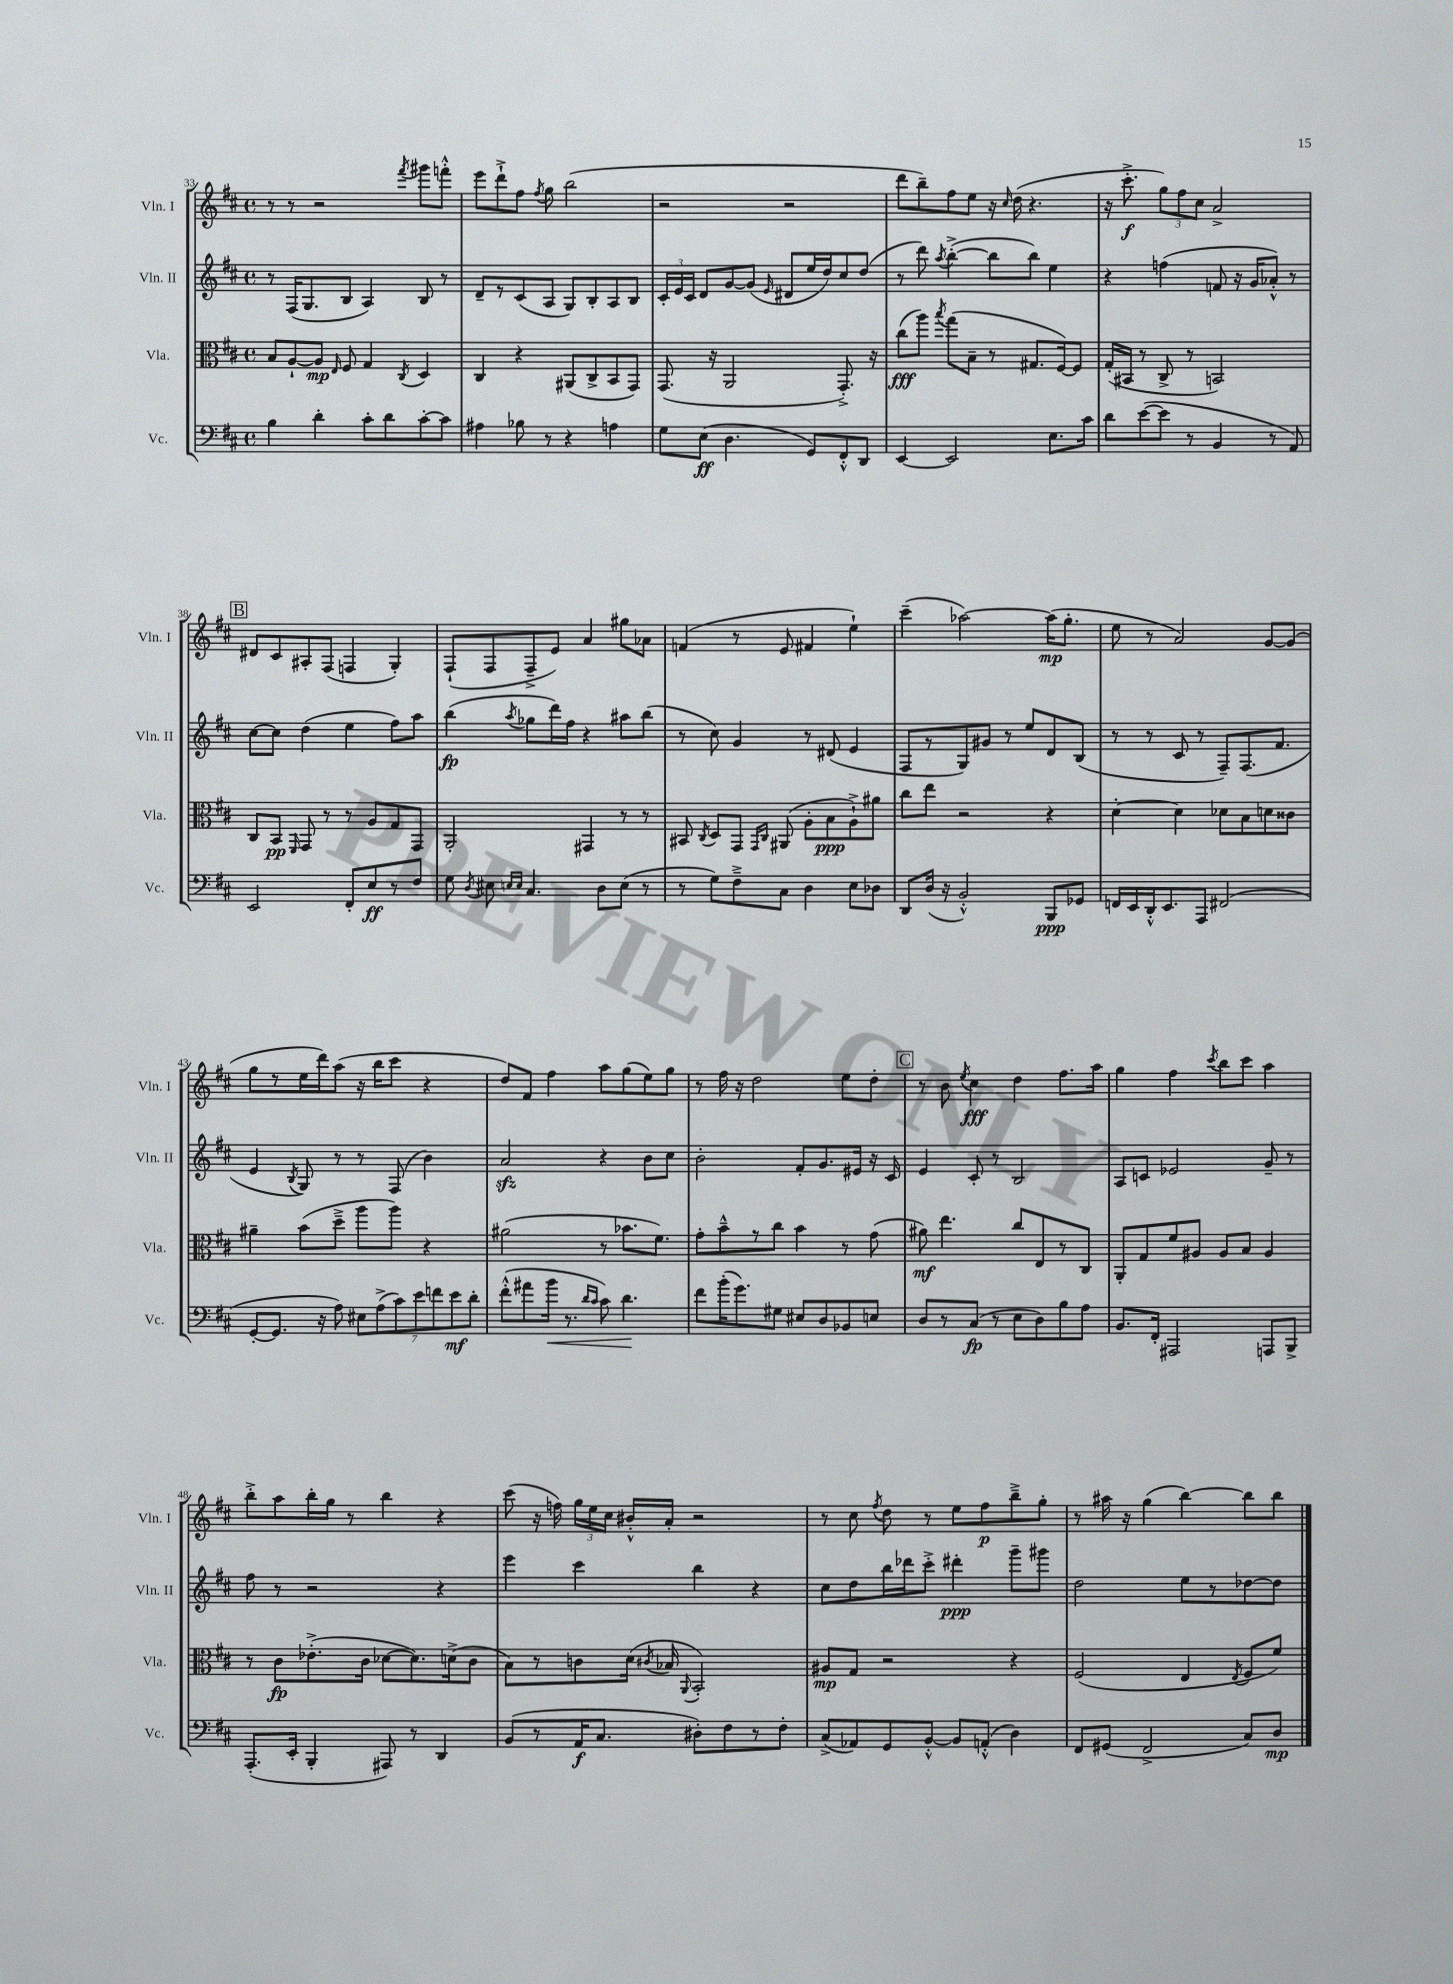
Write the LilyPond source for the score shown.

<<
\new StaffGroup <<
\new Staff = "s0" \with { instrumentName = "Vln. I" shortInstrumentName = "Vln. I" } {
    \clef treble \key d \major \defaultTimeSignature \time 4/4
    \autoBeamOff r8 r8 r2 \acciaccatura { fis'''8 } gis'''8[ f'''8]-.-^ |
    e'''8[ d'''8-!-> fis''8] \acciaccatura { fis''8 } g''8 b''2( |
    r2 r2 |
    d'''8[ b''8--) fis''8 e''8] r16 \grace { cis''16 } d''16( r4. |
    r16 cis'''8.-.->\f \tuplet 3/2 { g''8[) fis''8 cis''8] } a'2-> |
    \mark \markup { \box "B" } dis'8[ cis'8 ais8-. fis8]( f4 g4-.) |
    fis8[-!( fis8 fis8---> e'8]) a'4 gis''8[ aes'8] |
    f'4( r8 e'8 fis'4 e''4-!) |
    cis'''4--( aes''2~) aes''16[\mp( g''8.]-. |
    e''8 r8 a'2) g'8[~ g'8]( |
    g''8[ r8 e''16 d'''16) a''8]( r16 b''16[ cis'''8] r4 |
    d''8[) fis'8] fis''4 a''8[ g''8( e''8) g''8] |
    r8 fis''16 r16 d''2 e''8[ d''8]-. |
    \mark \markup { \box "C" } r8 b'8 \acciaccatura { e''8 } cis''4\fff d''4 fis''8.[ a''16] |
    g''4 fis''4 \acciaccatura { cis'''8 } b''8[ cis'''8] a''4 |
    b''8[-.-> a''8 b''16-. g''16] r8 b''4 r4 |
    cis'''8( r16 f''16) \tuplet 3/2 { g''16[ e''16 cis''16] } bis'16[-.-^ a'16]-. r2 |
    r8 cis''8 \acciaccatura { fis''8 } d''8 r8 e''8[ fis''8\p b''8---> g''8]-. |
    r8 ais''16 r16 g''4( b''4~) b''8[ b''8] \bar "|." |
}
\new Staff = "s1" \with { instrumentName = "Vln. II" shortInstrumentName = "Vln. II" } {
    \clef treble \key d \major \defaultTimeSignature \time 4/4
    \autoBeamOff r8 fis16[( g8. b8] a4) b8 r8 |
    d'8[-- r8 cis'8( a8] g8[) b8-. a8 b8] |
    \tuplet 3/2 { cis'16[-. e'16 cis'16] } d'8[ g'8~ g'8]( \grace { e'16 } dis'8[ e''16 d''16) cis''8 d''8]( |
    r8 d'''8) \acciaccatura { a''8 } b''4~-.->( b''8[ b''8]) e''4 |
    r4 f''4( f'8 r16 g'16[ aes'8]-.-^) r8 |
    \mark \markup { \box "B" } cis''8[~ cis''8] d''4( e''4 fis''8[) a''8] |
    b''4\fp( \acciaccatura { a''8 } ges''8[ d'''16) fis''16] r4 ais''8[ b''8]( |
    r8 cis''8) g'4 r8 dis'8( e'4 |
    fis8[ r8 g8) gis'8] r8 e''8[ d'8 b8]( |
    r8 r8 cis'8 r8 fis8[--) fis8.( fis'8.] |
    e'4 \acciaccatura { b8 } g8) r8 r8 fis8( b'4) |
    a'2\sfz r4 b'8[ cis''8] |
    b'2-. fis'8[-. g'8. eis'16] r16 cis'16 |
    \mark \markup { \box "C" } e'4 cis'8-. r8 b2 |
    a8[ c'8] ees'2 g'8-- r8 |
    fis''8 r8 r2 r4 |
    e'''4 cis'''4 b''4 r4 |
    cis''8[ d''8 b''16 des'''16 cis'''8]-.-> dis'''4-.\ppp g'''8[-- gis'''8] |
    d''2 e''8[ r8 des''8~ des''8] \bar "|." |
}
\new Staff = "s2" \with { instrumentName = "Vla." shortInstrumentName = "Vla." } {
    \clef alto \key d \major \defaultTimeSignature \time 4/4
    \autoBeamOff b8[ a8~-! a8]\mp \grace { e16 } fis8 g4 \acciaccatura { cis8 } d4 |
    cis4 r4 ais,8[( cis8-> b,8 g,8]) |
    g,8.( r16 a,2 g,8.-.->) r16 |
    cis''8[\fff( a''8]) \acciaccatura { b''8 } g''8[( b8]-- r8 gis8.[ fis16~) fis8] |
    g16[-.( bis,16] r8 cis8-> r8 b,2) |
    \mark \markup { \box "B" } cis8[ b,8]\pp \grace { fis,16 } g,8 r8 r8 a8[ g8 g,8] |
    a,2-. gis,4 r8 r8 |
    bis,8 \acciaccatura { cis8 } d8[ g,8] \grace { g,16[ cis16] } ais,8( a8[-. b8\ppp a8-!->) ais'8] |
    cis''8[ e''8] r2 r4 |
    d'4~-. d'4 des'8[ b8 d'8 cisis'8] |
    ais'4-- b'8[( d''8]---> a''8[ a''8]) r4 |
    ais'2( r8 bes'8.[ fis'8.]) |
    g'8[-. b'8---^ r8 cis''8] b'4 r8 g'8( |
    \mark \markup { \box "C" } ais'8\mf) e''4. cis''8[ e8 r8 cis8] |
    a,8[-. g8 fis'8 ais8] ais8[ b8] ais4 |
    r8 cis'8[\fp ees'8.-.->( cis'16] des'8[~ des'8.) d'16->( cis'8] |
    b8[) r8 c'8 d'16]( \acciaccatura { cis'8 } bes16 \appoggiatura { a,8 } b,2-.) |
    ais8[\mp g8] r2 r4 |
    fis2( e4 \acciaccatura { e8 } fis8[ fis'8]) \bar "|." |
}
\new Staff = "s3" \with { instrumentName = "Vc." shortInstrumentName = "Vc." } {
    \clef bass \key d \major \defaultTimeSignature \time 4/4
    \autoBeamOff b4 d'4-. cis'8[-. d'8 cis'8~-. cis'8] |
    ais4 bes8 r8 r4 a4 |
    g8[ e8]\ff( d4. g,8[) fis,8-.-^ d,8] |
    e,4~ e,2 e8.[ cis'16] |
    d'8[ e'8~( e'8] r8 b,4 r8 a,8) |
    \mark \markup { \box "B" } e,2 fis,8[-. e8\ff r8 fis8] |
    g8 \acciaccatura { d8 } eis8 \grace { e16[ e16] } cis4. d8[ e8]( r8 |
    r8 g8[) fis8---> cis8] d4 e8[ des8] |
    d,8[ d16]( r16 b,2-.-^) b,,8[\ppp ges,8] |
    f,16[ e,16 d,16-.-^ e,8. a,,8] fis,2( |
    g,8[~-. g,8.] r16 a8) \tuplet 7/4 { eis8[ a8->( cis'8) e'8 f'8 e'8\mf d'8]-. } |
    fis'8[-.-^( ais'8 b'16]\< r8. \grace { d'16[ cis'16] } cis'8) d'4.\! |
    fis'8[ b'16-.( g'8.) gis8] eis8[ d8 bes,8 e8] |
    \mark \markup { \box "C" } d8[ r8 cis8]\fp( r8 e8[ d8) b8 a8] |
    b,8.[ fis,16]-. ais,,2 a,,8[ b,,8]-> |
    a,,8.[-.( e,16]-. b,,4-. ais,,8) r8 d,4 |
    b,8[( r8 a,16\f cis8.] dis8[-.) fis8 r8 fis8]-. |
    cis8[->( aes,8) g,8 b,8]~-.-^ b,8[ a,8]-.-^( d4) |
    fis,8[ gis,8]( fis,2-> cis8[) d8]\mp \bar "|." |
}
>>
>>
\layout { \context { \Score currentBarNumber = #33 } }
